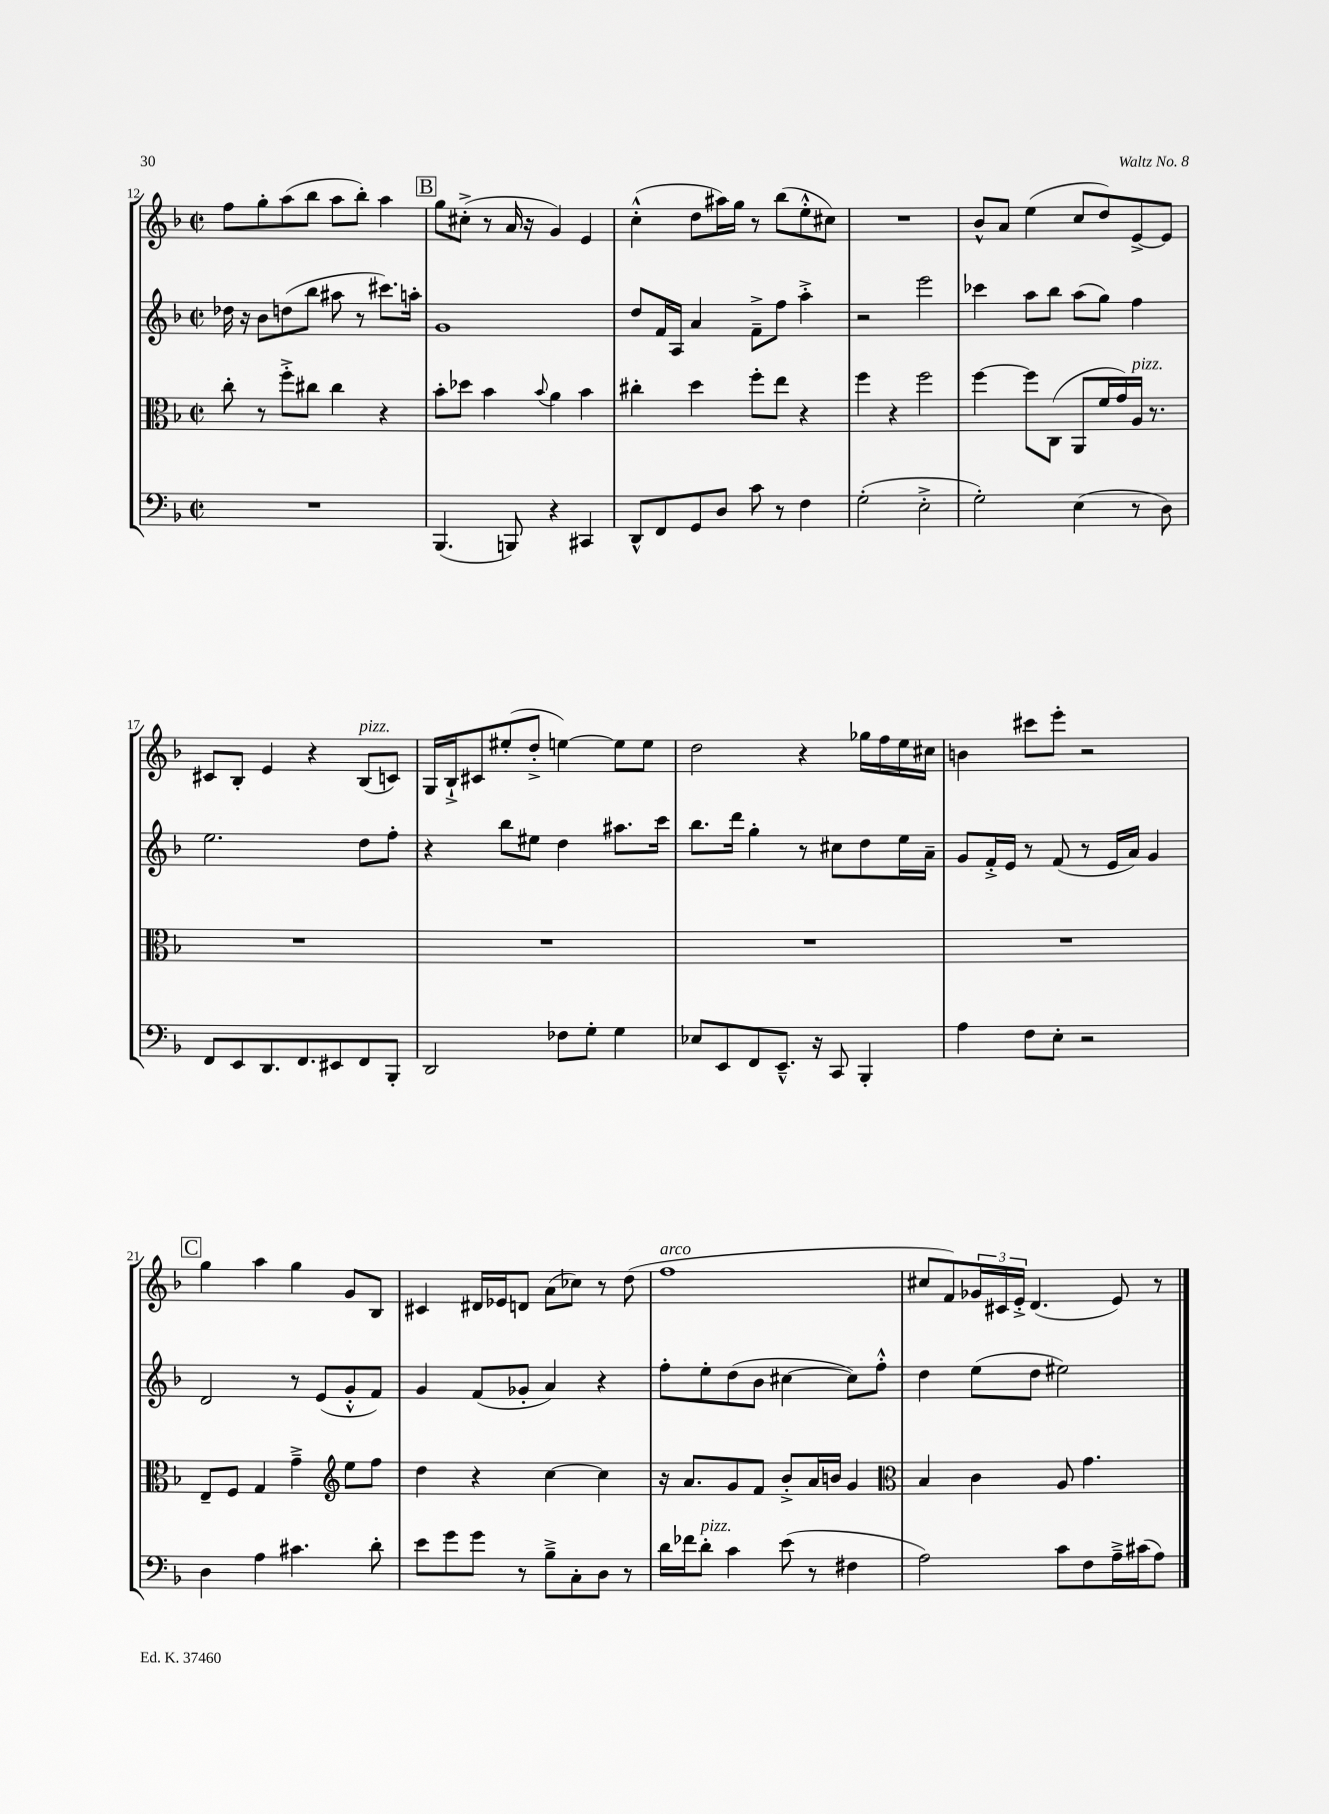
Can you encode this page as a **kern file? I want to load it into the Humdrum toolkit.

**kern	**kern	**kern	**kern
*staff4	*staff3	*staff2	*staff1
*clefF4	*clefC3	*clefG2	*clefG2
*k[b-]	*k[b-]	*k[b-]	*k[b-]
*M2/2	*M2/2	*M2/2	*M2/2
*met(c|)	*met(c|)	*met(c|)	*met(c|)
1r	8cc'	16dd-	8ff
.	.	16r	.
.	8r	8b-	8gg'
.	8ff'^	(8dd	(8aa
.	8cc#	8bb-	8bb-
.	4cc#	8aa#	8aa
.	.	8r	8bb-')
.	4r	8.ccc#)	4aa
.	.	16aa'	.
=	=	=	=
(4.BBB-	8b-'	1g	8gg
.	8dd-	.	(8cc#'^
.	4b-	.	8r
8BBB)	.	.	16a
.	.	.	16r
.	8qqb-	.	.
4r	4a	.	4g)
4CC#	4b-	.	4e
=	=	=	=
8DD^^	4cc#'	8dd	(4cc'^^
8FF	.	16f	.
.	.	16A	.
8GG	4dd	4a	8dd
8D	.	.	16aa#)
.	.	.	16gg
8c	8ff'	8f~^	8r
8r	8ee	8ff	(8bb-
4F	4r	4aa'^	8ee'^^
.	.	.	8cc#)
=	=	=	=
(2G'	4ff	2r	1r
.	4r	.	.
2E'^	2ff	2eee	.
=	=	=	=
2G')	[4ff	4ccc-	8b-^^
.	.	.	8a
.	8ff]	8aa	(4ee
.	(8C	8bb-	.
(4E	8AA	(8aa	8cc
.	16f	8gg)	8dd)
.	16g)	.	.
8r	16A	4ff	[8e^
.	8.r	.	.
8D)	.	.	8e]
=	=	=	=
8FF	1r	2.ee	8c#
8EE	.	.	8B-'
8.DD	.	.	4e
8.FF	.	.	.
.	.	.	4r
8EE#	.	.	.
8FF	.	8dd	(8B-
8BBB-'	.	8ff'	8c)
=	=	=	=
2DD	1r	4r	16G
.	.	.	16B-`^
.	.	.	8c#
.	.	8bb-	(8ee#'
.	.	8ee#	8dd'^
8F-	.	4dd	[4ee)
8G'	.	.	.
4G	.	8.aa#	8ee]
.	.	.	8ee
.	.	16ccc	.
=	=	=	=
8E-	1r	8.bb-	2dd
8EE	.	.	.
.	.	16ddd	.
8FF	.	4gg'	.
8.EE~^^	.	.	.
.	.	8r	4r
16r	.	.	.
8CC	.	8cc#	.
4BBB-'	.	8dd	16gg-
.	.	.	16ff
.	.	16ee	16ee
.	.	16a~	16cc#
=	=	=	=
4A	1r	8g	4b
.	.	16f'^	.
.	.	16e	.
8F	.	8r	8ccc#
8E'	.	(8f	8eee'
2r	.	8r	2r
.	.	16e	.
.	.	16a)	.
.	.	4g	.
=	=	=	=
4D	8E~	2d	4gg
.	8F	.	.
4A	4G	.	4aa
4.c#	4g~^	8r	4gg
.	.	(8e	.
*	*clefG2	*	*
.	8ee	8g'^^	8g
8d'	8ff	8f)	8B-
=	=	=	=
8e	4dd	4g	4c#
8g	.	.	.
8g	4r	(8f	16d#
.	.	.	16e-
8r	.	8g-'	8d
8B-~^	[4cc	4a)	(8a
8C'	.	.	8cc-)
8D	4cc]	4r	8r
8r	.	.	(8dd
=	=	=	=
16d	16r	8ff'	1ff
16f-	8.a	.	.
8d'	.	8ee'	.
4c	8g	(8dd	.
.	8f	8b-	.
(8e	8b-'^	[4cc#	.
8r	16a	.	.
.	16b	.	.
4F#	4g	8cc#])	.
.	.	8ff'^^	.
=	=	=	=
*	*clefC3	*	*
2A)	4B-	4dd	8cc#
.	.	.	8f)
.	4c	(8ee	24g-
.	.	.	24c#
.	.	.	24e'^
.	.	8dd	(4.d
8c	8A	2ee#)	.
8F	4.g	.	.
16A~^	.	.	8e)
(16c#	.	.	.
8A)	.	.	8r
==	==	==	==
*-	*-	*-	*-
